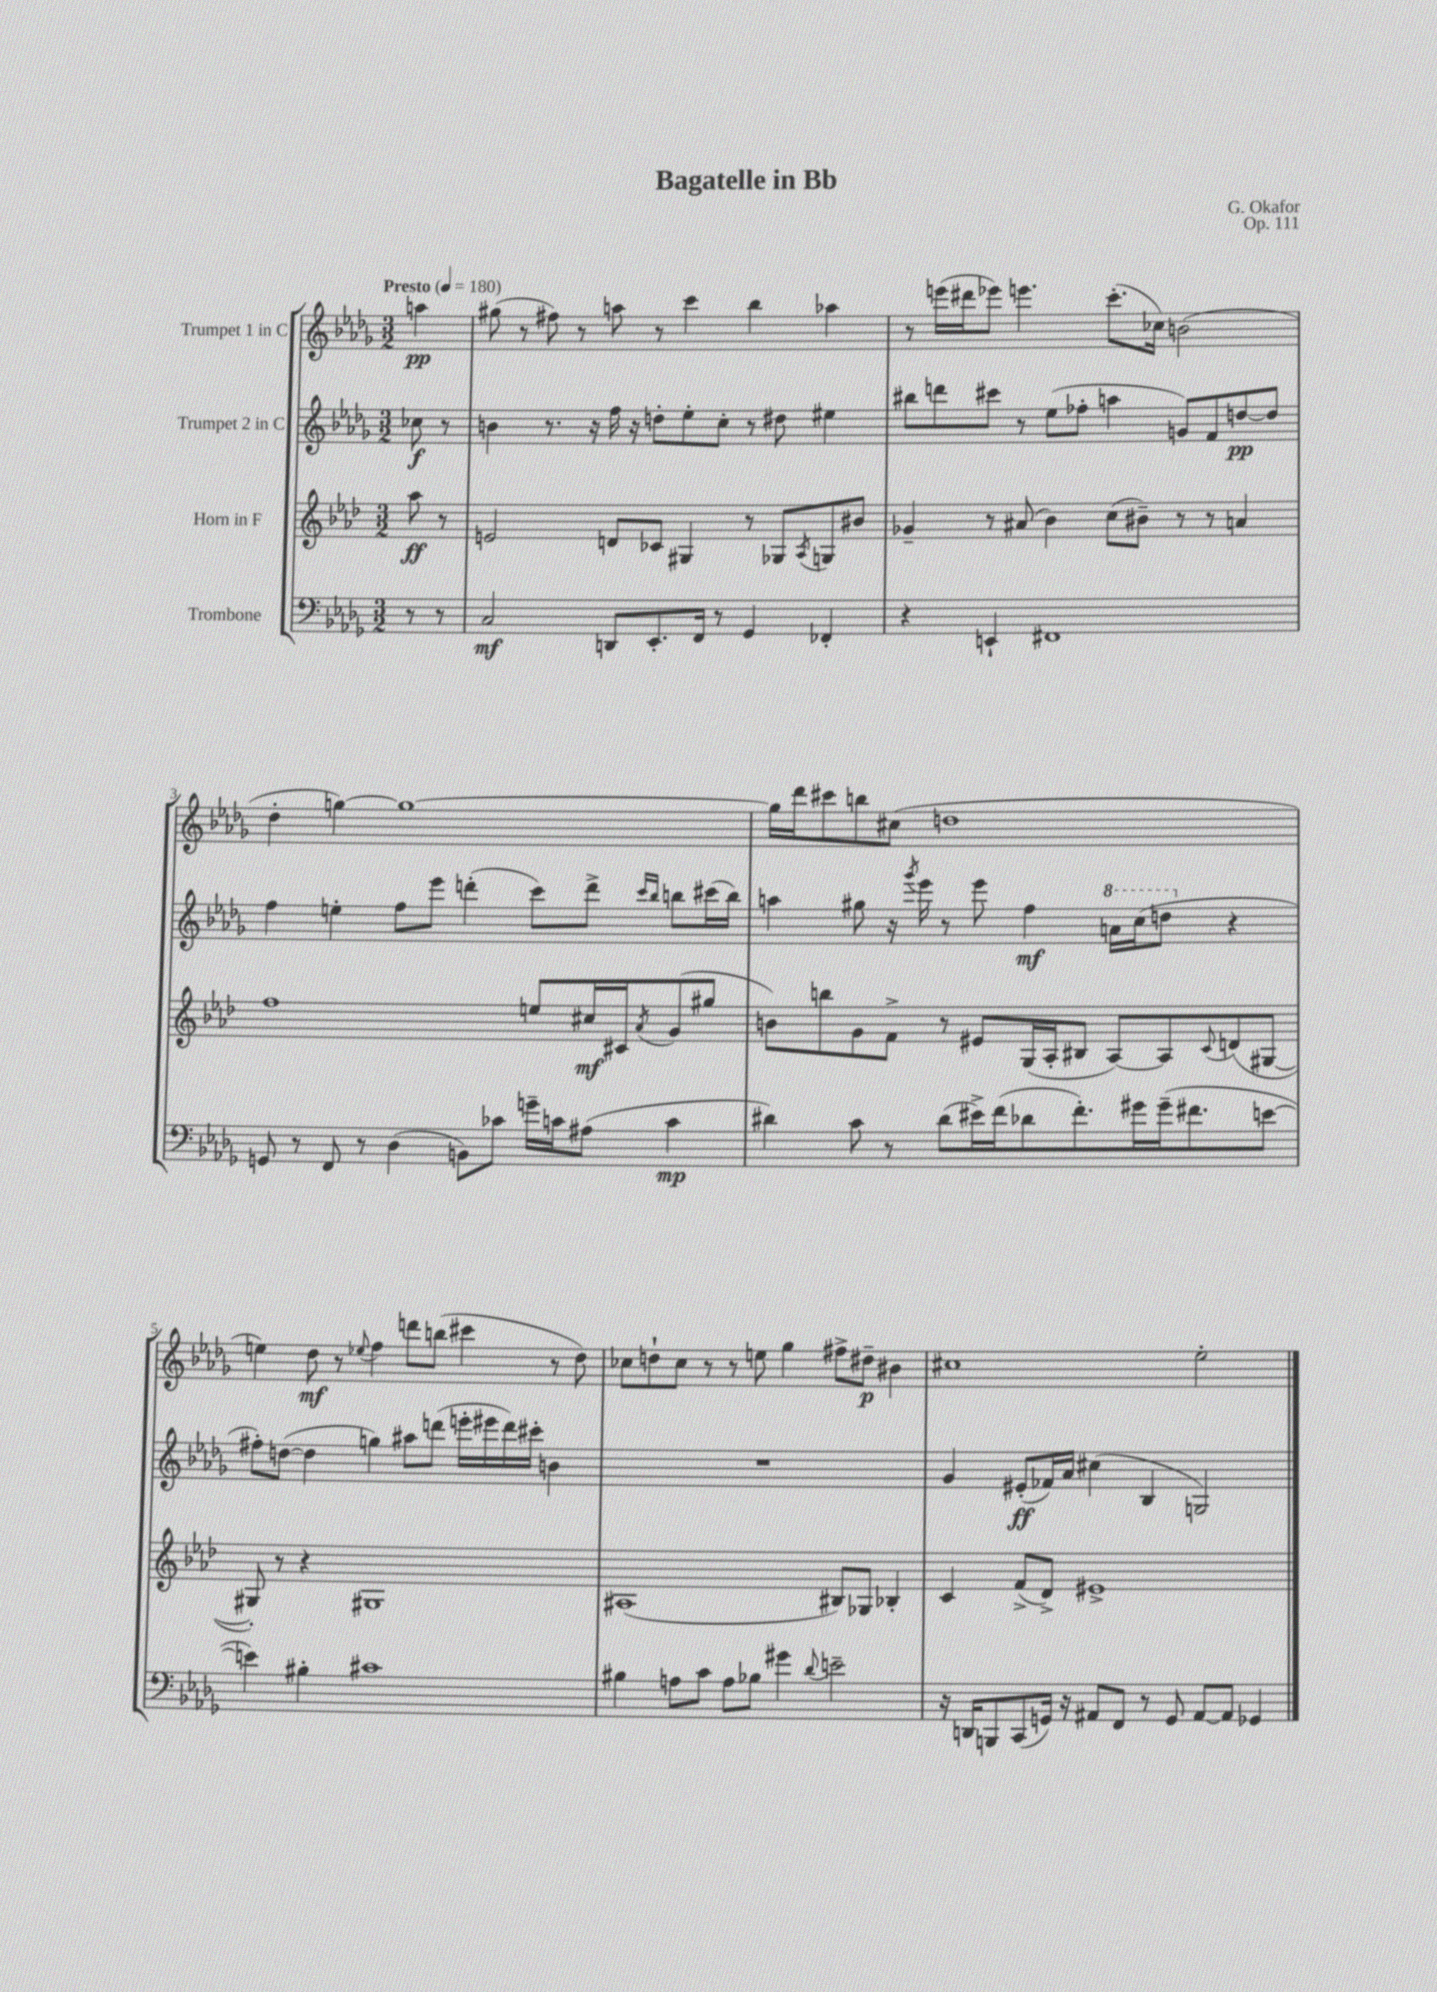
\header { title = "Bagatelle in Bb" composer = "G. Okafor" opus = "Op. 111" }
<<
\new StaffGroup <<
\new Staff = "s0" \with { instrumentName = "Trumpet 1 in C" } {
    \clef treble \key des \major \numericTimeSignature \time 3/2 \partial 4 \tempo "Presto" 4 = 180
    a''4\pp |
    gis''8( r8 fis''8) r8 a''8 r8 c'''4 bes''4 aes''4 |
    r8 e'''16( dis'''16 ees'''8) e'''4. c'''8.-.( ces''16) b'2( |
    des''4-. g''4~) g''1~ |
    g''16 des'''16 cis'''8 b''8 cis''8( d''1 |
    e''4) des''8\mf r8 \appoggiatura { ees''8 } f''4 d'''8 b''8( cis'''4 r8 des''8) |
    ces''8 d''8-! ces''8 r8 r8 e''8 ges''4 fis''8-> dis''8--\p bis'4 |
    cis''1 ees''2-. \bar "|." |
}
\new Staff = "s1" \with { instrumentName = "Trumpet 2 in C" } {
    \clef treble \key des \major \numericTimeSignature \time 3/2 \partial 4
    ces''8\f r8 |
    b'4 r8. r16 f''16 r16 d''8-. ees''8-. c''8-. r8 dis''8 eis''4 |
    bis''8 d'''8 cis'''8 r8 ees''8( fes''8-. a''4 g'8) f'8 d''8~\pp d''8 |
    f''4 e''4-. f''8 ees'''8 d'''4-.( c'''8) d'''8-> \grace { c'''16 bes''16 } b''8 cis'''16( b''16) |
    a''4 gis''8 r16 \acciaccatura { ges'''8 } ees'''16 r8 ees'''8 f''4\mf \ottava #1 a''!16 c'''16( d'''8 \ottava #0 r4 |
    fis''8-.) d''8~( d''4 g''4) ais''8 d'''8( e'''16-. eis'''16 d'''16) cis'''16-. b'4 |
    R1. |
    ges'4 eis'8-.\ff( fes'16) aes'16 cis''4( bes4 g2) \bar "|." |
}
\new Staff = "s2" \with { instrumentName = "Horn in F" } {
    \clef treble \key aes \major \numericTimeSignature \time 3/2 \partial 4
    aes''8\ff r8 |
    e'2 d'8 ces'8 gis4 r8 ges8 \acciaccatura { aes8 } g8 bis'8 |
    ges'4-- r8 ais'8( bes'4) c''8( bis'8--) r8 r8 a'4 |
    f''1 e''8 cis''16\mf cis'16 \acciaccatura { aes'8 } g'8( gis''8 |
    b'8) b''8 g'8 f'8-> r8 eis'8 g16( aes16-. bis8 aes8~) aes8 \appoggiatura { c'8 } d'8( gis8~ |
    gis8-.) r8 r4 gis1 |
    ais1( bis8) ges8 bes4-. |
    c'4 f'8->( des'8->) eis'1-> \bar "|." |
}
\new Staff = "s3" \with { instrumentName = "Trombone" } {
    \clef bass \key des \major \numericTimeSignature \time 3/2 \partial 4
    r8 r8 |
    c2\mf d,8 ees,8.-. f,16 r8 ges,4 fes,4-. |
    r4 e,4-! fis,1 |
    g,8 r8 f,8 r8 des4( b,8) ces'8 g'16-- c'16 ais8( c'4\mp |
    dis'4) c'8 r8 dis'8( eis'16->) f'16( des'8 f'8.-.) gis'16 gis'16--( fis'8. e'8~ |
    e'4) bis4-. cis'1 |
    bis4 a8 c'8 a8 bes8 gis'4 \appoggiatura { des'8 } e'2-- |
    r16 d,16 b,,8 c,8( g,16) r16 ais,8 f,8 r8 g,8 ais,8~ ais,8 ges,4 \bar "|." |
}
>>
>>
